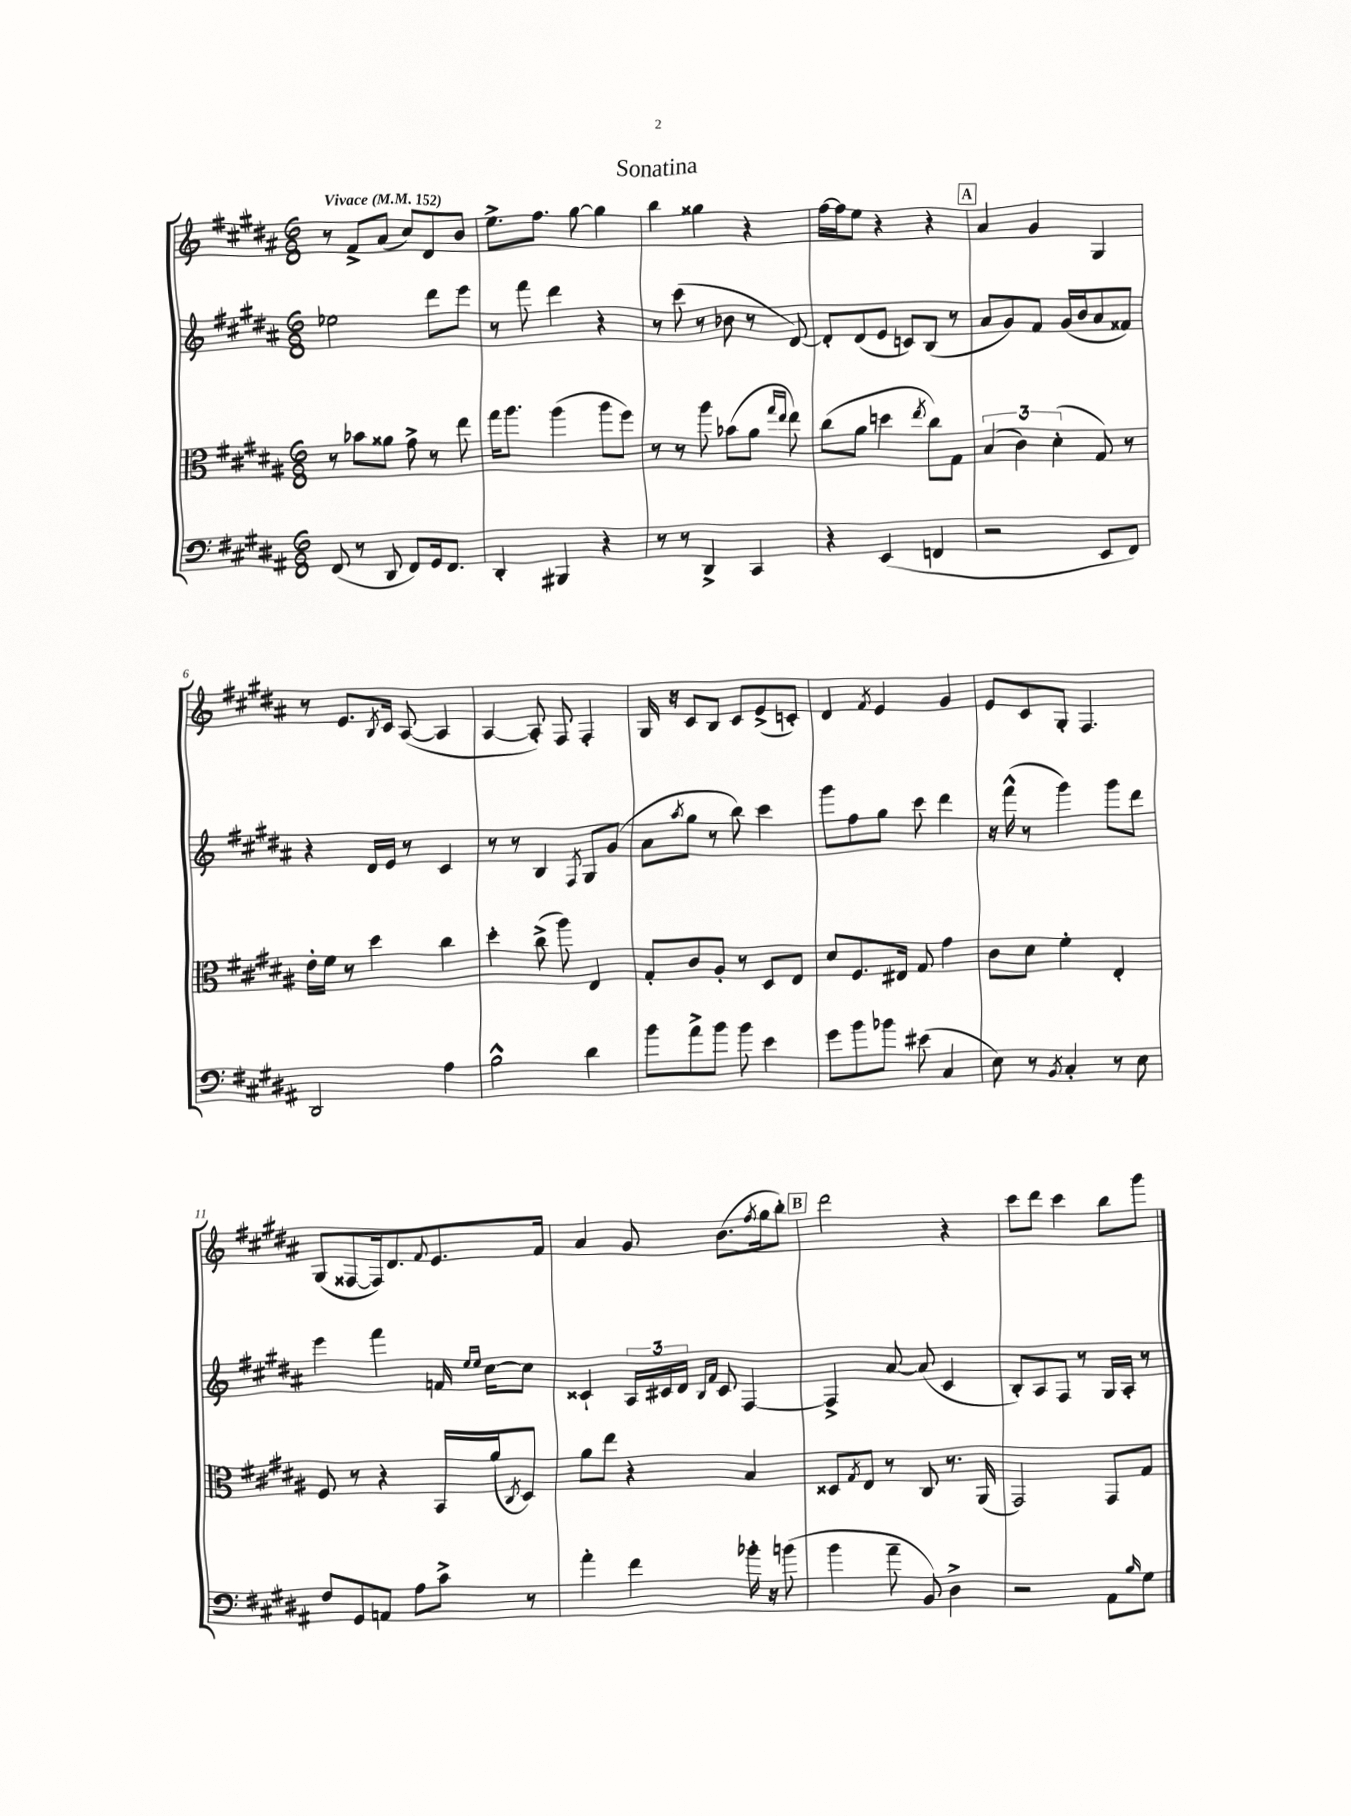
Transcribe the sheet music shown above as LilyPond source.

\header { title = "Sonatina" }
<<
\new StaffGroup <<
\new Staff = "s0" {
    \clef treble \key b \major \numericTimeSignature \time 6/8 \tempo "Vivace" 4 = 152
    r8 fis'8-> ais'8( cis''8) dis'8 b'8 |
    e''8.-> fis''8. gis''8~ gis''4 |
    b''4 gisis''4 r4 |
    fis''16~ fis''16 e''8 r4 r4 |
    \mark \markup { \box "A" } ais'4 gis'4 gis4 |
    r8 e'8. \acciaccatura { b8 } cis'16 ais8~( ais4 |
    ais4~ ais8-.) fis8 fis4-. |
    gis16 r16 cis'8 b8 cis'8 e'8->( c'8-.) |
    dis'4 \acciaccatura { fis'8 } e'4 gis'4 |
    e'8 cis'8 gis8-. fis4. |
    gis8( fisis8~ fisis16) dis'8. \appoggiatura { fis'8 } e'8. fis'16 |
    ais'4 gis'8 b'8.( \acciaccatura { fis''8 } gis''16 b''8-.) |
    \mark \markup { \box "B" } dis'''2 r4 |
    cis'''8 dis'''8 cis'''4 b''8 gis'''8 \bar "|." |
}
\new Staff = "s1" {
    \clef treble \key b \major \numericTimeSignature \time 6/8
    ees''2 dis'''8 e'''8 |
    r8 fis'''8 dis'''4 r4 |
    r8 cis'''8( r8 bes'8 r8 dis'8~) |
    dis'8-. dis'8( e'8 c'8) b8( r8 |
    \mark \markup { \box "A" } ais'8 gis'8) fis'8 gis'16( b'16 ais'8 fisis'8) |
    r4 dis'16 e'16 r8 cis'4 |
    r8 r8 b4 \acciaccatura { fis8 } gis8 gis'8( |
    ais'8 \acciaccatura { ais''8 } gis''8 r8 b''8) cis'''4 |
    gis'''8 fis''8 gis''8 cis'''8 dis'''4 |
    r16 fis'''16-^( r8 gis'''4) gis'''8 dis'''8 |
    e'''4 fis'''4 f'16 \grace { e''16 e''16 } cis''16~ cis''8 |
    cisis'4-! \tuplet 3/2 { ais16 cis'16 dis'16 } \grace { b16 fis'16 } cis'8 fis4~ |
    \mark \markup { \box "B" } fis4-> ais'8~ ais'8( cis'4 |
    b8-.) ais8 fis8 r8 gis16 ais16-. r8 \bar "|." |
}
\new Staff = "s2" {
    \clef alto \key b \major \numericTimeSignature \time 6/8
    r8 bes'8 aisis'8 gis'8-> r8 e''8 |
    gis''16 ais''8. ais''4( ais''8 fis''8) |
    r8 r8 ais''8 bes'8( ais'8 \grace { gis''16 e''16 } e''8) |
    cis''8( ais'8 d''4 \acciaccatura { e''8 } cis''8) gis8 |
    \mark \markup { \box "A" } \tuplet 3/2 { b4( cis'4) dis'4-.( } gis8) r8 |
    e'16-. fis'16 r8 dis''4 cis''4 |
    dis''4-. cis''8->( ais''8) e4 |
    gis8-. cis'8 ais8-. r8 dis8 e8 |
    dis'8 fis8. eis16 gis8 gis'4 |
    cis'8 dis'8 fis'4-. e4-. |
    fis8 r8 r4 b,16 ais'16( \acciaccatura { cis8 } dis8) |
    ais'8 e''8 r4 b4 |
    \mark \markup { \box "B" } disis8 \acciaccatura { gis8 } e8 r8 cis8 r8. ais,16( |
    gis,2) gis,8 gis8 \bar "|." |
}
\new Staff = "s3" {
    \clef bass \key b \major \numericTimeSignature \time 6/8
    fis,8( r8 dis,8 fis,8) gis,16 fis,8. |
    dis,4-. bis,,4 r4 |
    r8 r8 dis,4-> cis,4 |
    r4 e,4( f,4 |
    \mark \markup { \box "A" } r2 e,8 fis,8) |
    dis,2 ais4 |
    b2-^ dis'4 |
    b'8 ais'8-> b'8 b'8 e'4 |
    gis'8 b'8 bes'8 eis'8( cis4 |
    e8) r8 \acciaccatura { b,8 } cis4-. r8 e8 |
    fis8 gis,8 a,8 ais8 cis'8-> r8 |
    ais'4-. fis'4 bes'16-. r16 b'8( |
    \mark \markup { \box "B" } b'4 ais'8-- b,8) dis4-> |
    r2 ais,8 \grace { b16 } gis8 \bar "|." |
}
>>
>>
